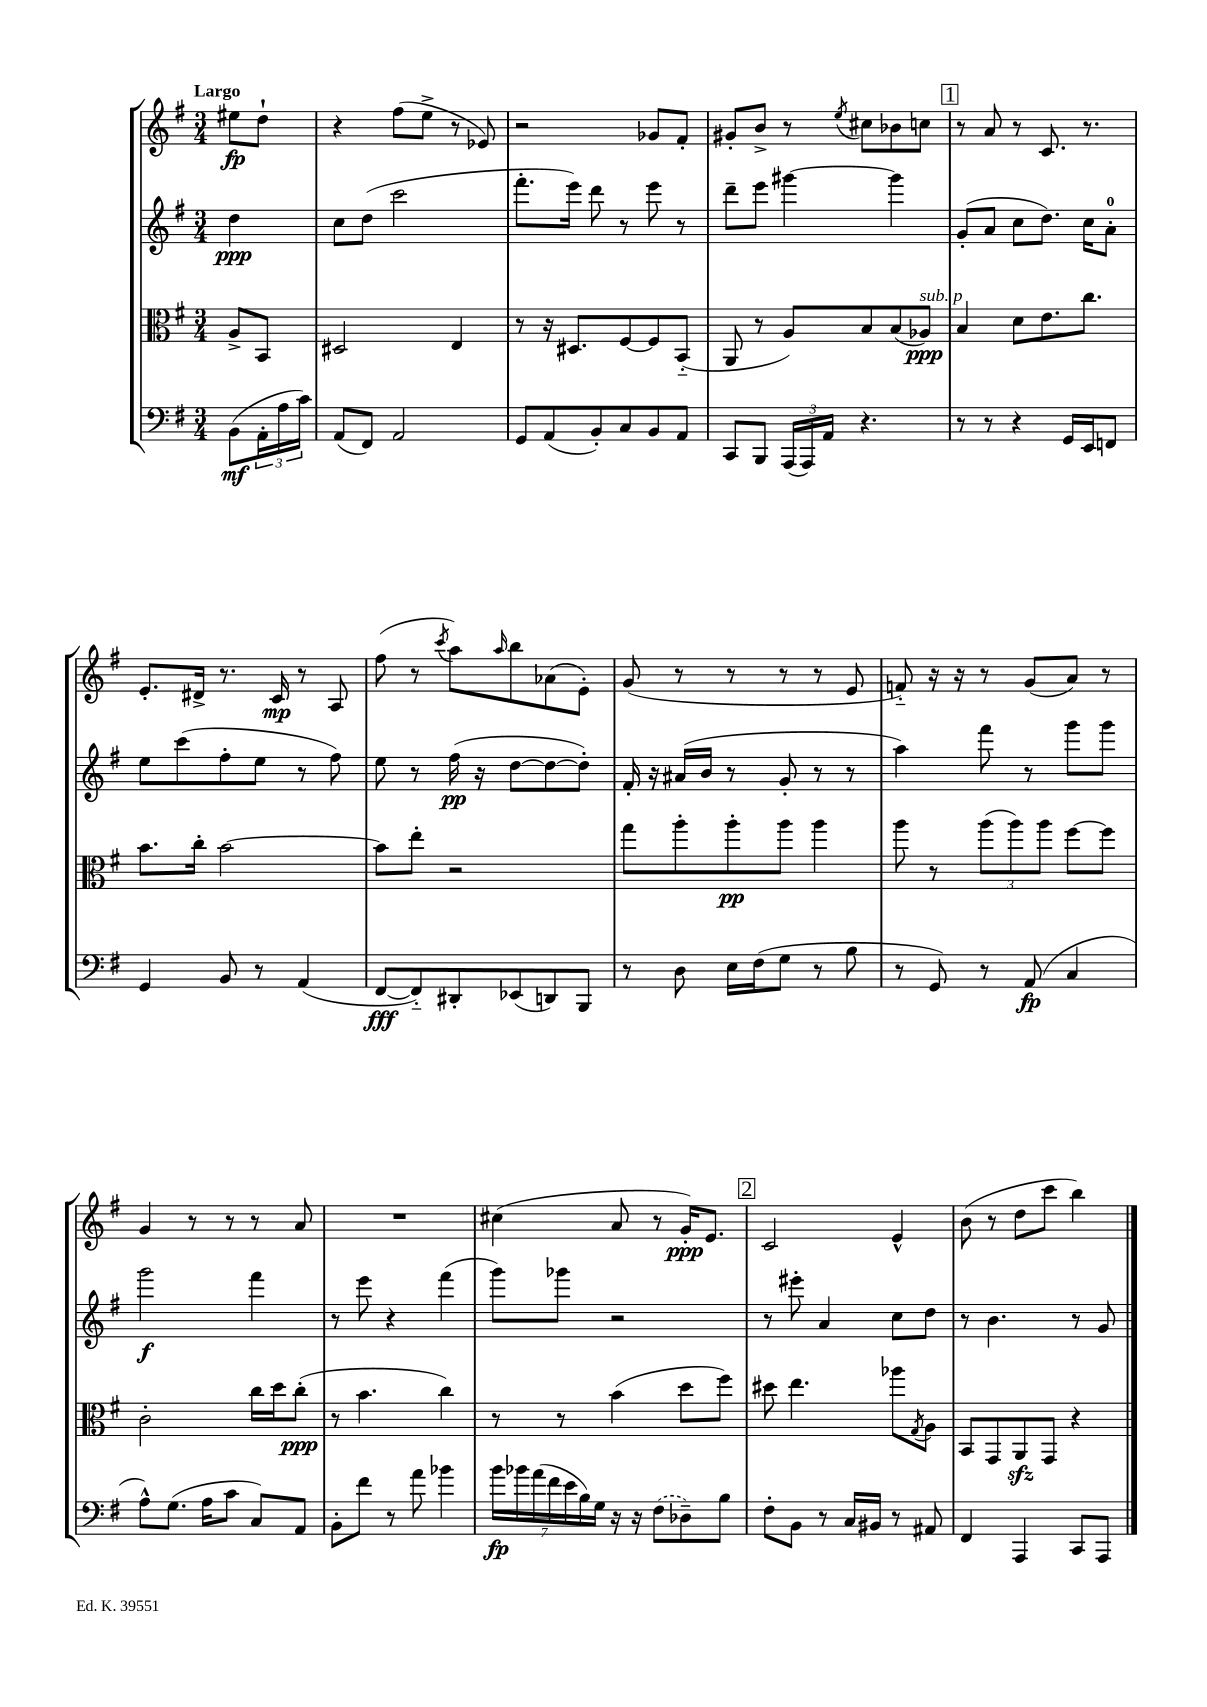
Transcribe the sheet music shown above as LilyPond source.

<<
\new StaffGroup <<
\new Staff = "s0" {
    \clef treble \key g \major \numericTimeSignature \time 3/4 \partial 4 \tempo "Largo"
    eis''8\fp d''8-! |
    r4 fis''8( e''8-> r8 ees'8) |
    r2 ges'8 fis'8-. |
    gis'8-. b'8-> r8 \acciaccatura { e''8 } cis''8 bes'8 c''8 |
    \mark \markup { \box "1" } r8 a'8 r8 c'8. r8. |
    e'8.-. dis'16-> r8. c'16\mp r8 a8 |
    fis''8( r8 \acciaccatura { c'''8 } a''8) \grace { a''16 } b''8 aes'8( e'8-.) |
    g'8( r8 r8 r8 r8 e'8 |
    f'8-_) r16 r16 r8 g'8( a'8) r8 |
    g'4 r8 r8 r8 a'8 |
    R2. |
    cis''4( a'8 r8 g'16-.\ppp) e'8. |
    \mark \markup { \box "2" } c'2 e'4-^ |
    b'8( r8 d''8 c'''8 b''4) \bar "|." |
}
\new Staff = "s1" {
    \clef treble \key g \major \numericTimeSignature \time 3/4 \partial 4
    d''4\ppp |
    c''8 d''8( c'''2 |
    fis'''8.-. e'''16) d'''8 r8 e'''8 r8 |
    d'''8-- e'''8 gis'''4~ gis'''4 |
    \mark \markup { \box "1" } g'8-.( a'8 c''8 d''8.) c''16 a'8-0-. |
    e''8 c'''8( fis''8-. e''8 r8 fis''8) |
    e''8 r8 fis''16\pp( r16 d''8~ d''8~ d''8-.) |
    fis'16-. r16 ais'16( b'16 r8 g'8-. r8 r8 |
    a''4) fis'''8 r8 g'''8 g'''8 |
    g'''2\f fis'''4 |
    r8 e'''8 r4 fis'''4( |
    g'''8) ges'''8 r2 |
    \mark \markup { \box "2" } r8 eis'''8-. a'4 c''8 d''8 |
    r8 b'4. r8 g'8 \bar "|." |
}
\new Staff = "s2" {
    \clef alto \key g \major \numericTimeSignature \time 3/4 \partial 4
    a8-> b,8 |
    dis2 e4 |
    r8 r16 dis8. fis8~ fis8 b,8-_( |
    a,8 r8 a8) b8 b8( aes8\ppp^\markup { \italic "sub. p" }) |
    \mark \markup { \box "1" } b4 d'8 e'8. c''8. |
    b'8. c''16-. b'2~ |
    b'8 e''8-. r2 |
    g''8 a''8-. a''8-.\pp a''8 a''4 |
    a''8 r8 \tuplet 3/2 { a''8( a''8) a''8 } fis''8~ fis''8 |
    c'2-. c''16 d''16 c''8-.\ppp( |
    r8 b'4. c''4) |
    r8 r8 b'4( d''8 fis''8) |
    \mark \markup { \box "2" } dis''8 e''4. aes''8 \acciaccatura { g8 } a8 |
    b,8 g,8 a,8\sfz g,8 r4 \bar "|." |
}
\new Staff = "s3" {
    \clef bass \key g \major \numericTimeSignature \time 3/4 \partial 4
    b,8\mf( \tuplet 3/2 { a,16-. a16 c'16) } |
    a,8( fis,8) a,2 |
    g,8 a,8( b,8-.) c8 b,8 a,8 |
    c,8 b,,8 \tuplet 3/2 { a,,16( a,,16) a,16 } r4. |
    \mark \markup { \box "1" } r8 r8 r4 g,16 e,16 f,8 |
    g,4 b,8 r8 a,4( |
    fis,8~\fff fis,8-_) dis,8-. ees,8( d,8) b,,8 |
    r8 d8 e16 fis16( g8 r8 b8 |
    r8 g,8) r8 a,8\fp( c4 |
    a8-^) g8.( a16 c'8 c8) a,8 |
    b,8-. fis'8 r8 a'8 bes'4 |
    \tuplet 7/4 { b'16\fp bes'16 a'16( fis'16 e'16 b16) g16 } r16 r16 \once \slurDashed fis8( des8--) b8 |
    \mark \markup { \box "2" } fis8-. b,8 r8 c16 bis,16 r8 ais,8 |
    fis,4 a,,4 c,8 a,,8 \bar "|." |
}
>>
>>
\layout { \context { \Score \remove "Bar_number_engraver" } }
